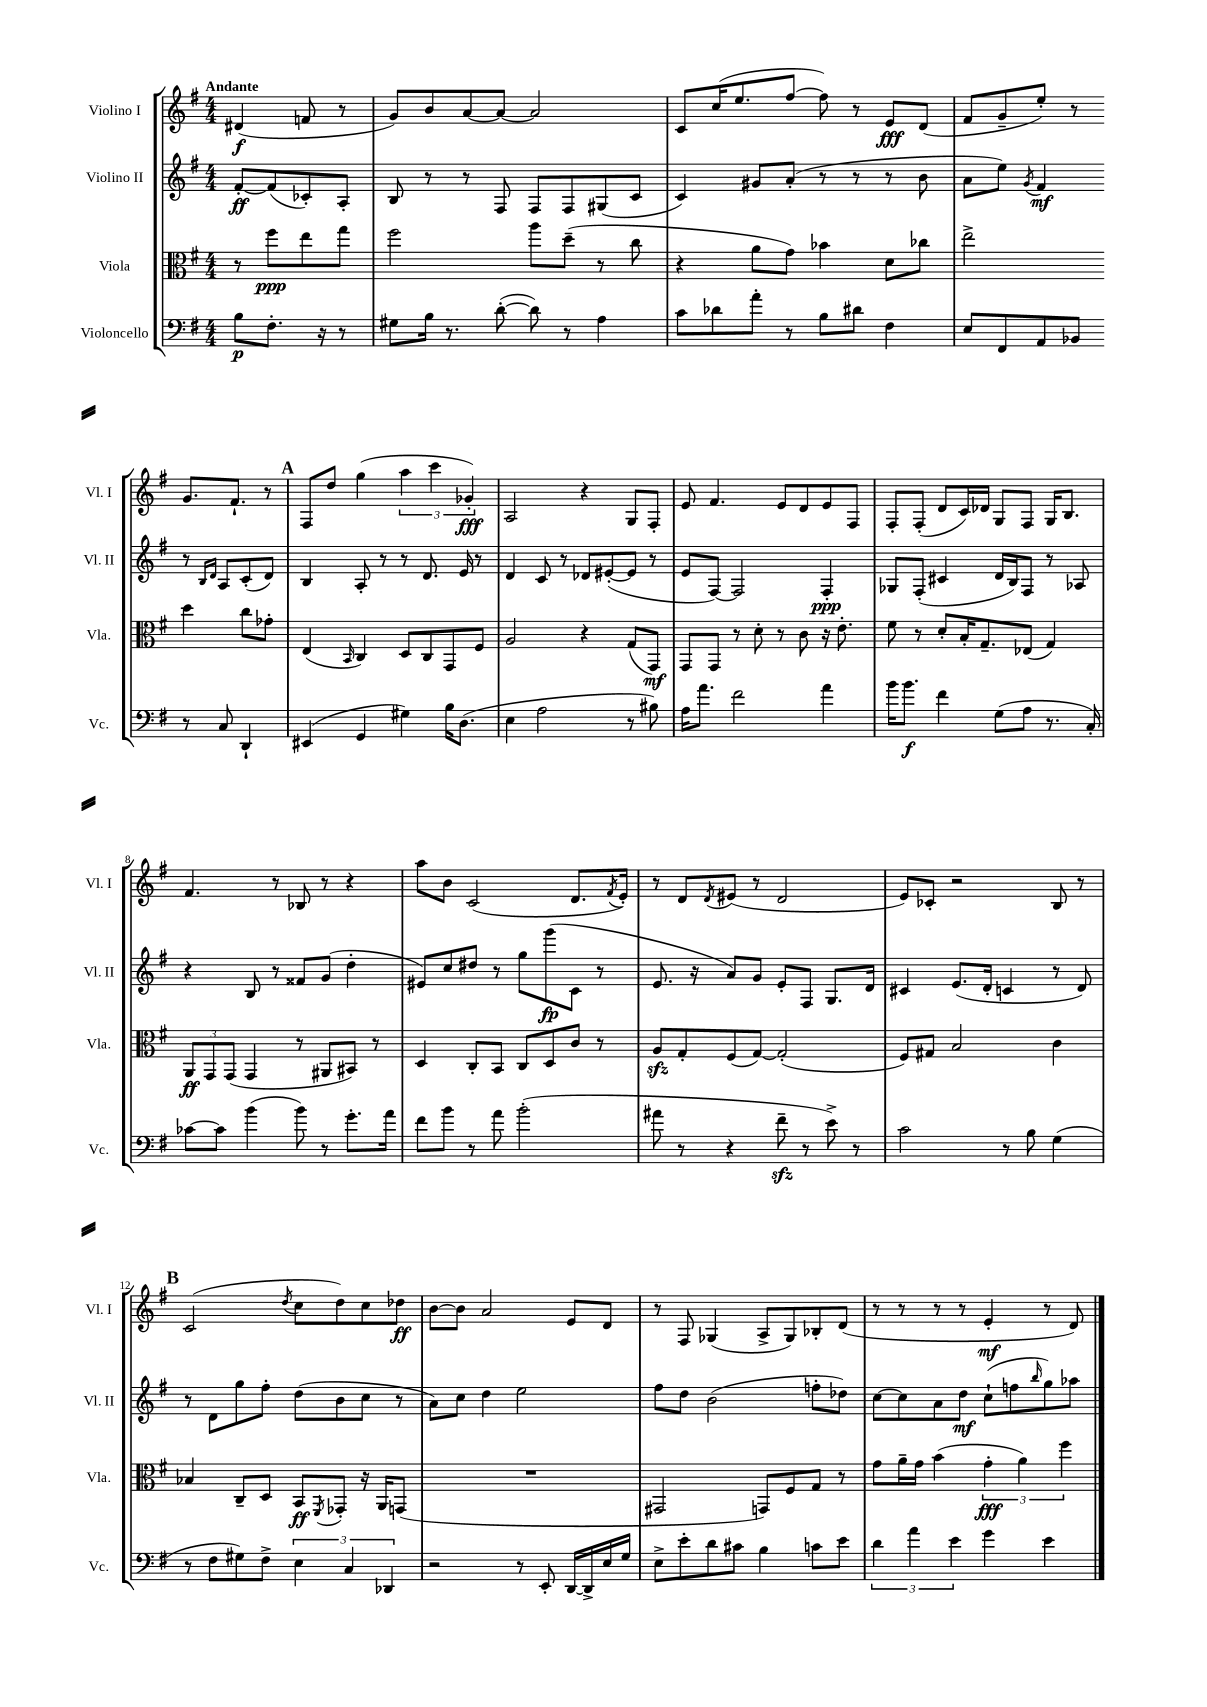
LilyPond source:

<<
\new StaffGroup <<
\new Staff = "s0" \with { instrumentName = "Violino I" shortInstrumentName = "Vl. I" } {
    \clef treble \key g \major \numericTimeSignature \time 4/4 \partial 2 \tempo "Andante"
    dis'4\f( f'8 r8 |
    g'8) b'8 a'8~ a'8~ a'2 |
    c'8 c''16( e''8. fis''8~ fis''8) r8 e'8\fff d'8( |
    fis'8 g'8-- e''8-.) r8 g'8. fis'8.-! r8 |
    \mark \markup { \bold "A" } fis8 d''8 g''4( \tuplet 3/2 { a''4 c'''4 ges'4-.\fff) } |
    a2 r4 g8 fis8-. |
    e'8 fis'4. e'8 d'8 e'8 fis8 |
    fis8-. fis8-.( d'8 c'16) des'16 g8 fis8 g16 b8. |
    fis'4. r8 bes8 r8 r4 |
    a''8 b'8 c'2( d'8. \acciaccatura { fis'8 } e'16-.) |
    r8 d'8 \acciaccatura { d'8 } eis'8( r8 d'2 |
    e'8) ces'8-. r2 b8 r8 |
    \mark \markup { \bold "B" } c'2( \acciaccatura { d''8 } c''8 d''8) c''8 des''8\ff |
    b'8~ b'8 a'2 e'8 d'8 |
    r8 fis8 ges4( a8-> ges8) bes8-. d'8( |
    r8 r8 r8 r8 e'4-.\mf r8 d'8) \bar "|." |
}
\new Staff = "s1" \with { instrumentName = "Violino II" shortInstrumentName = "Vl. II" } {
    \clef treble \key g \major \numericTimeSignature \time 4/4 \partial 2
    fis'8~-.\ff fis'8( ces'8-.) a8-. |
    b8 r8 r8 fis8 fis8 fis8 gis8( c'8 |
    c'4) gis'8 a'8-.( r8 r8 r8 b'8 |
    a'8 e''8) \acciaccatura { g'8 } fis'4\mf r8 \grace { b16 d'16 } a8 c'8-.( d'8) |
    \mark \markup { \bold "A" } b4 a8-. r8 r8 d'8. e'16 r8 |
    d'4 c'8 r8 des'8 eis'8~-.( eis'8 r8 |
    e'8 fis8~) fis2 fis4-.\ppp |
    ges8 fis8-.( cis'4 d'16 b16) fis8 r8 aes8 |
    r4 b8 r8 fisis'8 g'8( d''4-. |
    eis'8) c''8 dis''8 r8 g''8 g'''8\fp( c'8 r8 |
    e'8. r16 a'8) g'8 e'8-. fis8 g8. d'16 |
    cis'4 e'8.( d'16-. c'4 r8 d'8) |
    \mark \markup { \bold "B" } r8 d'8 g''8 fis''8-. d''8( b'8 c''8 r8 |
    a'8) c''8 d''4 e''2 |
    fis''8 d''8 b'2( f''8-. des''8) |
    c''8~ c''8 a'8 d''8\mf c''8-!( f''8 \grace { b''16 } g''8) aes''8 \bar "|." |
}
\new Staff = "s2" \with { instrumentName = "Viola" shortInstrumentName = "Vla." } {
    \clef alto \key g \major \numericTimeSignature \time 4/4 \partial 2
    r8 fis''8\ppp e''8 g''8 |
    fis''2 a''8 d''8--( r8 c''8 |
    r4 a'8 g'8) bes'4 d'8 ces''8 |
    e''2-> d''4 c''8 ges'8-. |
    \mark \markup { \bold "A" } e4( \grace { b,16 } c4) d8 c8 g,8 fis8 |
    a2 r4 g8( g,8\mf) |
    g,8 g,8 r8 d'8-. r8 c'8 r16 e'8.-. |
    fis'8 r8 d'8-. b16-. g8.-- ees8( g4) |
    \tuplet 3/2 { a,8\ff g,8 g,8( } g,4 r8 ais,8 bis,8) r8 |
    d4 c8-. b,8 c8 d8 c'8 r8 |
    a8\sfz g8-. fis8( g8~) g2-.( |
    fis8) gis8 b2 c'4 |
    \mark \markup { \bold "B" } bes4 c8-- d8 b,8\ff \acciaccatura { fis,8 } ges,8-. r16 a,16 g,8( |
    R1 |
    gis,2 g,8) fis8 g8 r8 |
    g'8 a'16-- g'16 b'4( \tuplet 3/2 { g'4-.\fff a'4) fis''4 } \bar "|." |
}
\new Staff = "s3" \with { instrumentName = "Violoncello" shortInstrumentName = "Vc." } {
    \clef bass \key g \major \numericTimeSignature \time 4/4 \partial 2
    b8\p fis8.-. r16 r8 |
    gis8 b16 r8. d'8~-.( d'8) r8 a4 |
    c'8 des'8 a'8-. r8 b8 dis'8 fis4 |
    e8 fis,8 a,8 bes,8 r8 c8 d,4-! |
    \mark \markup { \bold "A" } eis,4( g,4 gis4) b16 d8.( |
    e4 a2 r8 bis8) |
    a16 a'8. fis'2 a'4 |
    b'16 b'8.\f fis'4 g8( a8 r8. c16-.) |
    ces'8~ ces'8 b'4( b'8) r8 g'8.-. a'16 |
    fis'8 b'8 r8 a'8 b'2-.( |
    ais'8 r8 r4 fis'8--\sfz r8 e'8->) r8 |
    c'2 r8 b8 g4( |
    \mark \markup { \bold "B" } r8 fis8 gis8) fis8-> \tuplet 3/2 { e4 c4 des,4 } |
    r2 r8 e,8-. d,16~ d,16-> e16 g16 |
    e8-> e'8-. d'8 cis'8 b4 c'8 e'8 |
    \tuplet 3/2 { d'4 a'4 e'4 } g'4 e'4 \bar "|." |
}
>>
>>
